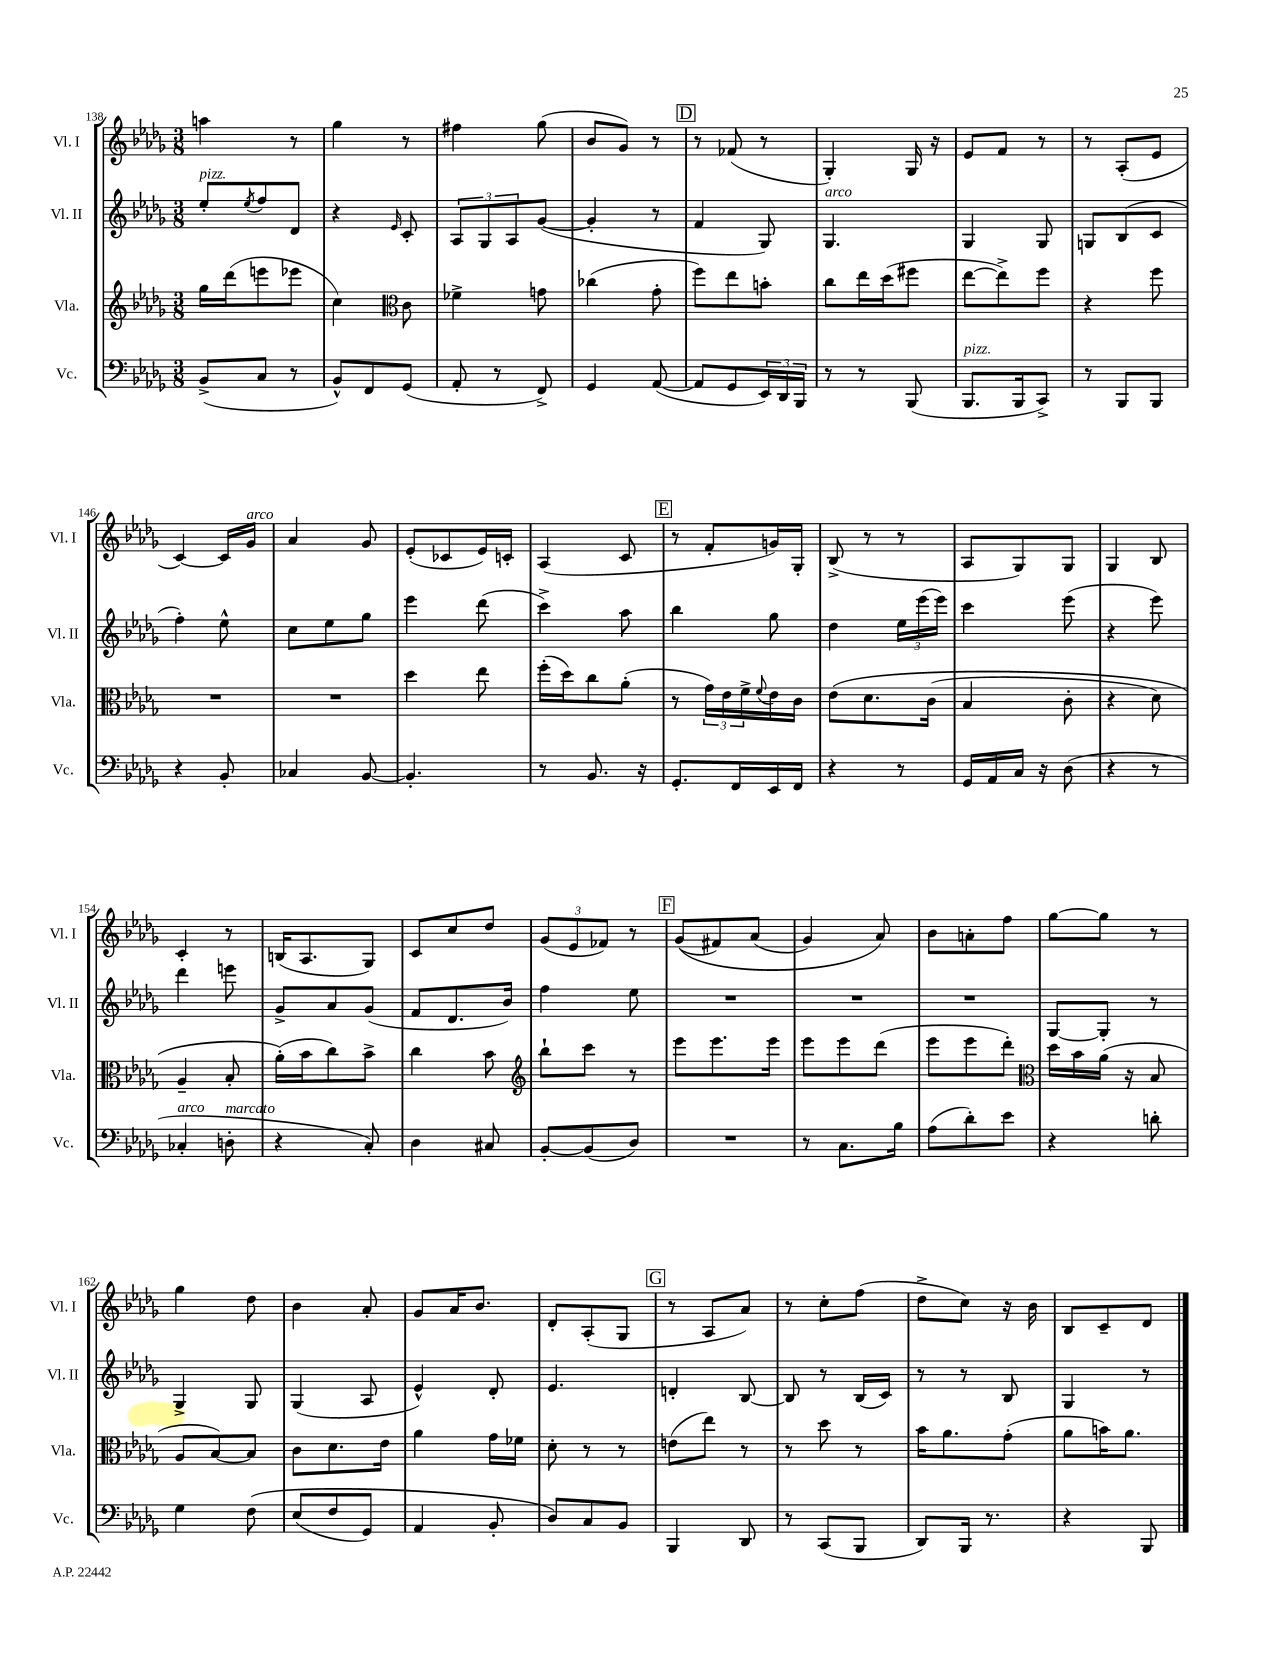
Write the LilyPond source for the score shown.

<<
\new StaffGroup <<
\new Staff = "s0" \with { instrumentName = "Vl. I" shortInstrumentName = "Vl. I" } {
    \clef treble \key des \major \numericTimeSignature \time 3/8
    a''4 r8 |
    ges''4 r8 |
    fis''4 ges''8( |
    bes'8 ges'8) r8 |
    \mark \markup { \box "D" } r8 fes'8( r8 |
    ges4-.) ges16 r16 |
    ees'8 f'8 r8 |
    r8 aes8-.( ees'8 |
    c'4~) c'16 ges'16^\markup { \italic "arco" } |
    aes'4 ges'8 |
    ees'8-.( ces'8 ees'16) c'16-. |
    aes4( c'8 |
    \mark \markup { \box "E" } r8 f'8-. g'16) ges16-. |
    bes8->( r8 r8 |
    aes8 ges8) ges8 |
    ges4 bes8 |
    c'4-. r8 |
    b16( aes8. ges8) |
    c'8 c''8 des''8 |
    \tuplet 3/2 { ges'8( ees'8 fes'8) } r8 |
    \mark \markup { \box "F" } ges'8(\( fis'8) aes'8( |
    ges'4) aes'8\) |
    bes'8 a'8-. f''8 |
    ges''8~ ges''8 r8 |
    ges''4 des''8 |
    bes'4 aes'8-. |
    ges'8 aes'16 bes'8. |
    des'8-. aes8-.( ges8 |
    \mark \markup { \box "G" } r8 aes8 aes'8) |
    r8 c''8-. f''8( |
    des''8-> c''8) r16 bes'16 |
    bes8 c'8-- des'8 \bar "|." |
}
\new Staff = "s1" \with { instrumentName = "Vl. II" shortInstrumentName = "Vl. II" } {
    \clef treble \key des \major \numericTimeSignature \time 3/8
    ees''8-.^\markup { \italic "pizz." } \acciaccatura { ees''8 } f''8 des'8 |
    r4 \grace { ees'16 } c'8-. |
    \tuplet 3/2 { aes8 ges8 aes8 } ges'8~( |
    ges'4-. r8 |
    \mark \markup { \box "D" } f'4 ges8) |
    ges4.^\markup { \italic "arco" } |
    ges4 ges8 |
    g8 bes8( c'8 |
    f''4-.) ees''8-^ |
    c''8 ees''8 ges''8 |
    ees'''4 des'''8( |
    c'''4->) aes''8 |
    \mark \markup { \box "E" } bes''4 ges''8 |
    des''4 \tuplet 3/2 { ees''16 ees'''16( ees'''16) } |
    c'''4 ees'''8( |
    r4 ees'''8) |
    des'''4 e'''8 |
    ges'8-> aes'8 ges'8( |
    f'8 des'8. bes'16) |
    f''4 ees''8 |
    \mark \markup { \box "F" } R4. |
    R4. |
    R4. |
    ges8~ ges8-. r8 |
    ges4-> ges8 |
    ges4( aes8 |
    ees'4-^) des'8-. |
    ees'4. |
    \mark \markup { \box "G" } d'4-. bes8~ |
    bes8 r8 bes16( c'16) |
    r8 r8 bes8 |
    ges4 r8 \bar "|." |
}
\new Staff = "s2" \with { instrumentName = "Vla." shortInstrumentName = "Vla." } {
    \clef treble \key des \major \numericTimeSignature \time 3/8
    ges''16 des'''16( e'''8 ees'''8 |
    c''4) \clef alto c'8 |
    fes'4-> g'8 |
    ces''4( ges'8-. |
    \mark \markup { \box "D" } f''8) ees''8 b'8-. |
    c''8 ees''16 des''16( fis''8 |
    ees''8~ ees''8->) f''8 |
    r4 f''8 |
    R4. |
    R4. |
    des''4 ees''8 |
    f''16-.( des''16) c''8 aes'8-.( |
    \mark \markup { \box "E" } r8 \tuplet 3/2 { ges'16) ees'16 f'16-> } \appoggiatura { f'8 } ees'16 c'16 |
    ees'8\( des'8. c'16( |
    bes4 c'8-. |
    r4 des'8) |
    aes4-- bes8-. |
    aes'16-.(\) bes'16 c''8) bes'8-> |
    c''4 bes'8 |
    \clef treble bes''8-! c'''8 r8 |
    \mark \markup { \box "F" } ees'''8 ees'''8. ees'''16 |
    ees'''8 ees'''8 des'''8( |
    ees'''8 ees'''8 des'''8-.) |
    \clef alto des''16 bes'16 aes'16( r16 bes8 |
    aes8 bes8~) bes8 |
    c'8 des'8. ees'16 |
    aes'4 ges'16 fes'16 |
    des'8-. r8 r8 |
    \mark \markup { \box "G" } e'8( ees''8) r8 |
    r8 des''8 r8 |
    bes'16 aes'8. ges'8-.( |
    aes'8 b'16) aes'8. \bar "|." |
}
\new Staff = "s3" \with { instrumentName = "Vc." shortInstrumentName = "Vc." } {
    \clef bass \key des \major \numericTimeSignature \time 3/8
    bes,8->( c8 r8 |
    bes,8-^) f,8 ges,8( |
    aes,8-. r8 f,8->) |
    ges,4 aes,8~( |
    \mark \markup { \box "D" } aes,8 ges,8 \tuplet 3/2 { ees,16) des,16 bes,,16 } |
    r8 r8 bes,,8( |
    bes,,8.^\markup { \italic "pizz." } bes,,16 c,8->) |
    r8 bes,,8 bes,,8 |
    r4 bes,8-. |
    ces4 bes,8~ |
    bes,4.-. |
    r8 bes,8. r16 |
    \mark \markup { \box "E" } ges,8.-. f,16 ees,16 f,16 |
    r4 r8 |
    ges,16 aes,16 c16 r16 des8( |
    r4 r8 |
    ces4-.^\markup { \italic "arco" } d8-.^\markup { \italic "marcato" } |
    r4 c8-.) |
    des4 cis8 |
    bes,8~-. bes,8( des8) |
    \mark \markup { \box "F" } R4. |
    r8 c8. bes16 |
    aes8( des'8-.) ees'8 |
    r4 d'8-. |
    ges4 f8\( |
    ees8( f8 ges,8) |
    aes,4 bes,8-. |
    des8\) c8 bes,8 |
    \mark \markup { \box "G" } bes,,4 des,8 |
    r8 c,8( bes,,8 |
    des,8) bes,,16 r8. |
    r4 bes,,8 \bar "|." |
}
>>
>>
\layout { \context { \Score currentBarNumber = #138 } }
